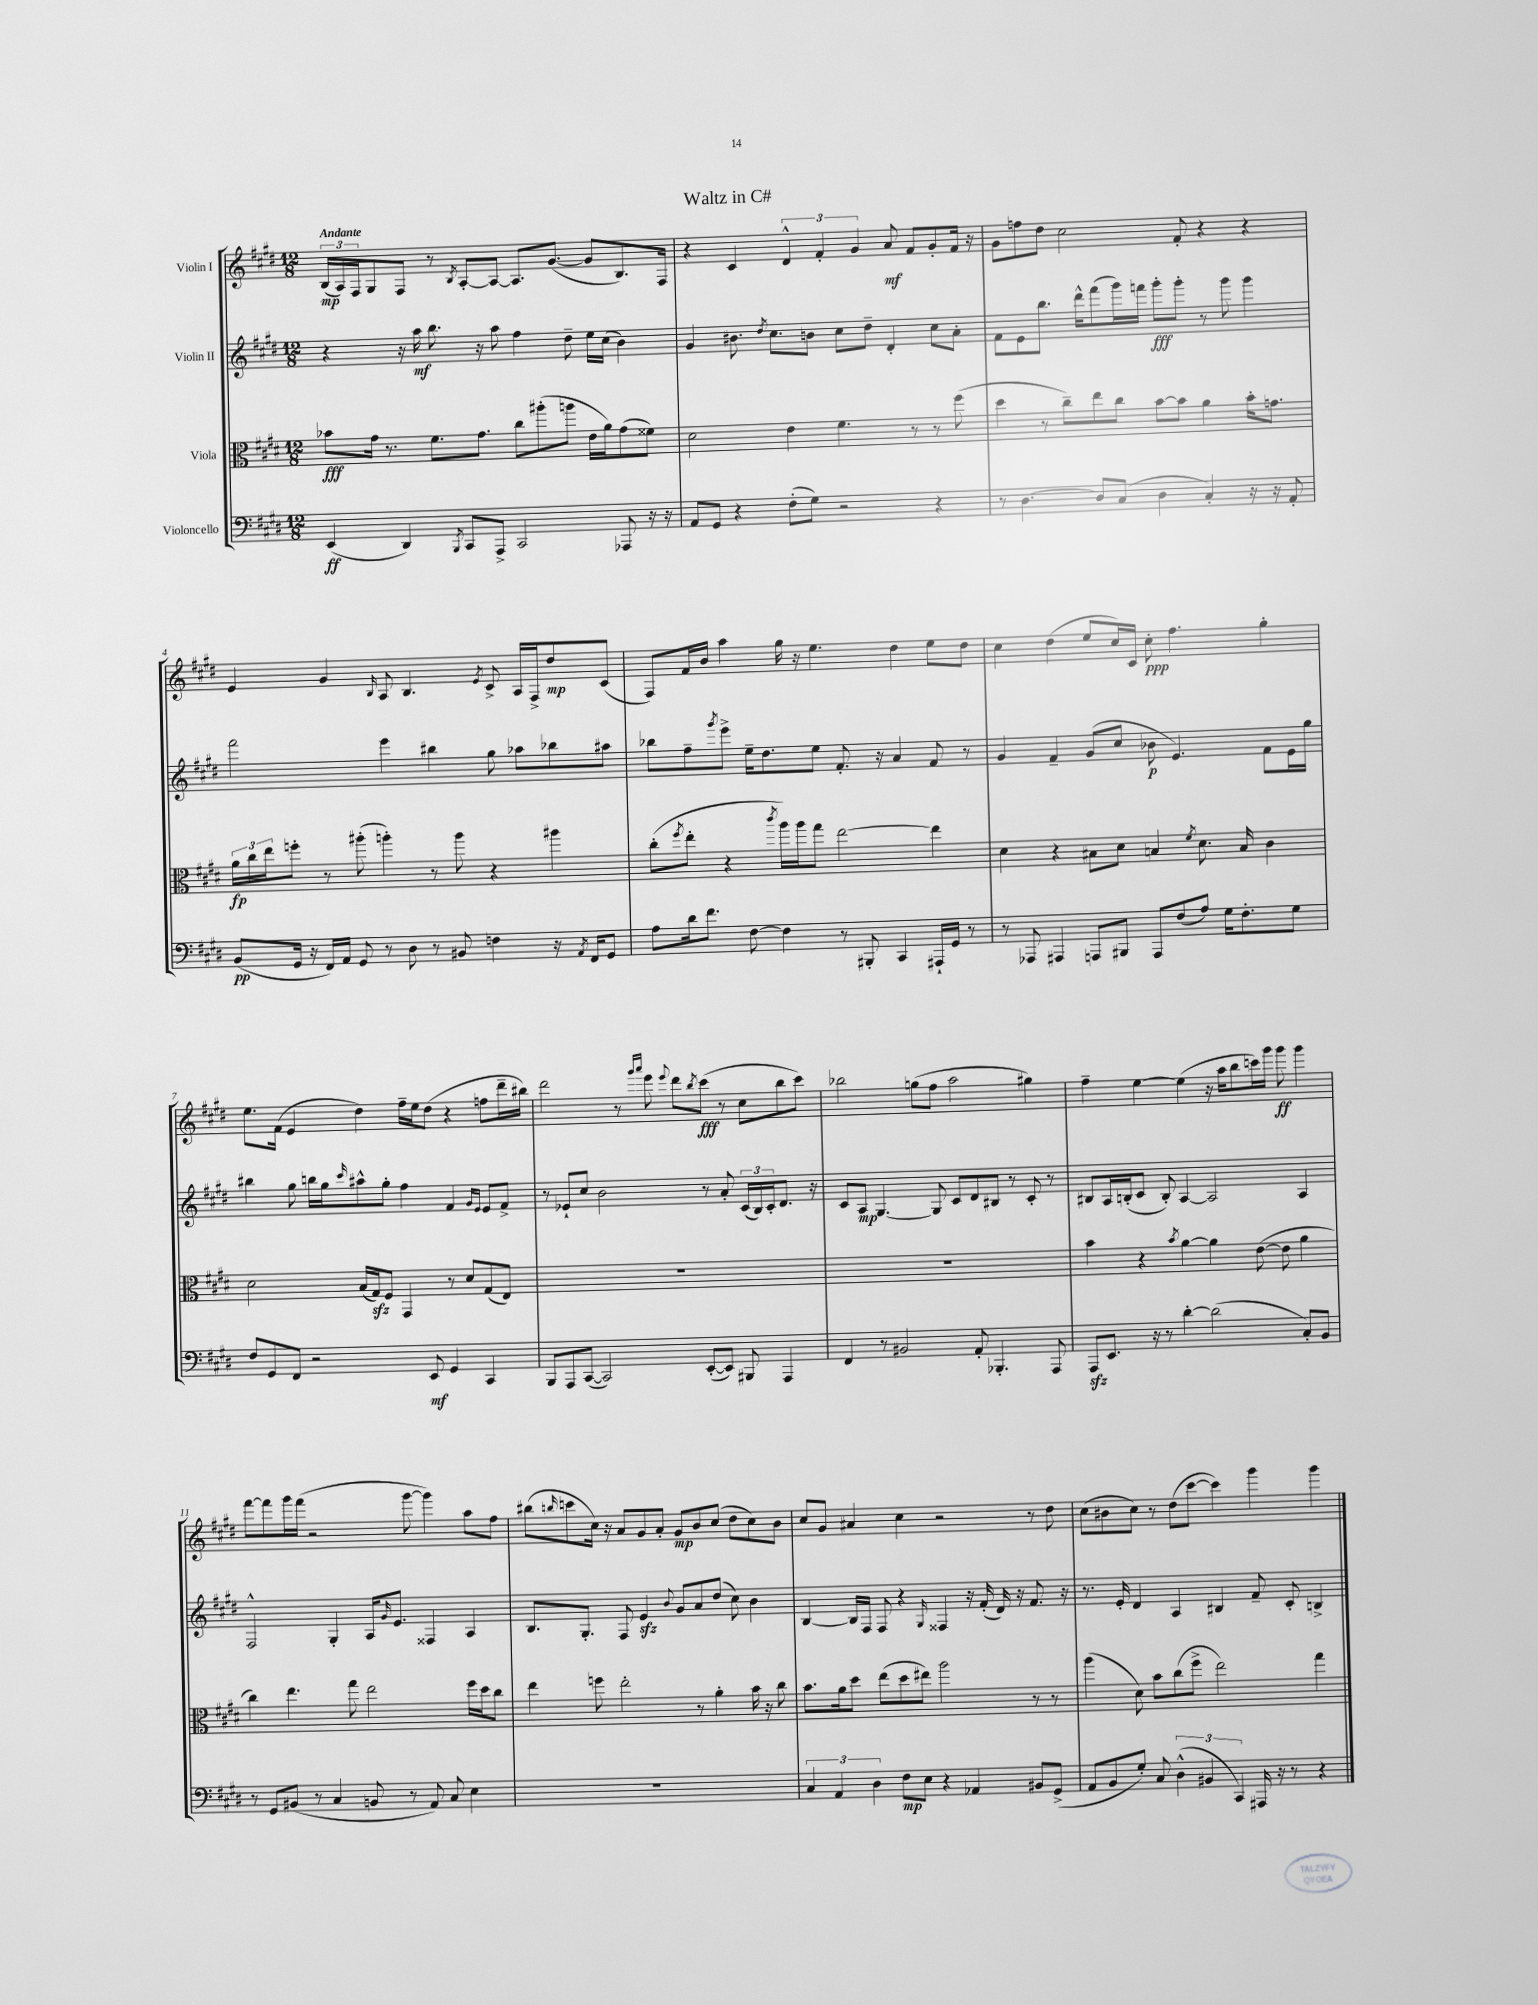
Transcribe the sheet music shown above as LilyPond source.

\header { title = "Waltz in C#" }
<<
\new StaffGroup <<
\new Staff = "s0" \with { instrumentName = "Violin I" } {
    \clef treble \key e \major \numericTimeSignature \time 12/8 \tempo "Andante"
    \tuplet 3/2 { b16\mp( a16) fis16 } gis8 fis8 r8 \acciaccatura { b8 } a8~-. a8~ a8. gis'8.~( gis'8 b8.) fis16 |
    r4 cis'4 \tuplet 3/2 { dis'4-^ fis'4-. gis'4 } a'8\mf fis'8 gis'8-. fis'16 r16 |
    gis'8 f''8 dis''8 cis''2 fis'8-. r4 r4 |
    e'4 gis'4 \grace { b16 } a8 b4. \acciaccatura { e'8 } cis'8-> a16 fis16-> dis''8\mp cis'8( |
    fis8) fis'16 b'16 a''4 gis''16 r16 e''4. dis''4 e''8 dis''8 |
    cis''4 dis''4( e''8 cis''16) cis'16 cis''8-.\ppp fis''4. gis''4-. |
    e''8. fis'16( e'4 dis''4) fis''16-- e''16 dis''8( r4 f''8 dis'''16-- bis''16) |
    dis'''2 r8 \grace { gis'''16 a'''16 } e'''8 \appoggiatura { e'''8 } dis'''8 \acciaccatura { b''8 } cis'''8\fff( r8 cis''8 b''8 cis'''8) |
    bes''2 g''8( fis''8 a''2 gis''4) |
    fis''4-- e''4~ e''4( r16 a''16 b''8 c'''16) gis'''16 gis'''8\ff gis'''4 |
    fis'''8~ fis'''8 gis'''16 fis'''16( r2 gis'''8~ gis'''4) a''8 fis''8 |
    bis''8( \grace { b''16 } c'''8 cis''16) r16 a'8 gis'8 a'8-. gis'8\mp b'8 cis''8( dis''8 cis''8) b'8 |
    cis''8 gis'8 ais'4 cis''4 r2 r8 dis''8 |
    cis''8( bis'8 cis''8) r8 dis''8( cis'''8~ cis'''4) gis'''4 gis'''4 \bar "|." |
}
\new Staff = "s1" \with { instrumentName = "Violin II" } {
    \clef treble \key e \major \numericTimeSignature \time 12/8
    r4 r16 a''16\mf b''8. r16 a''8 fis''4 dis''8-- e''16 cis''16( b'4) |
    gis'4 bis'8. \acciaccatura { dis''8 } cis''8. b'8 cis''8 dis''8-- dis'4-. cis''8 a'8-. |
    fis'8 e'8 b''8. dis'''16-^ fis'''8( gis'''16) f'''16 gis'''8-.\fff gis'''8-. r8 gis'''8 gis'''4 |
    fis'''2 e'''4 bis''4 gis''8 aes''8 bes''8 ais''8 |
    bes''8 fis''8-- \acciaccatura { gis'''8 } e'''8-> e''16-- dis''8. e''8 fis'8.-. r16 a'4 fis'8 r8 |
    gis'4 fis'4-- gis'8( cis''8 bes'8\p e'4.) fis'8 e'16 gis''16 |
    bis''4 gis''8 b''16 gis''16 \grace { cis'''16 } ais''8-^ gis''8-. fis''4 fis'4 \grace { gis'16 e'16 } e'8 fis'8-> |
    r8 ees'8-! cis''8 b'2 r8 a'8-. \tuplet 3/2 { cis'16( b16) cis'16-. } dis'8. r16 |
    cis'8 a8\mp gis4.~ gis8 cis'8 dis'8 bis8 r8 cis'8-. r8 |
    bis8 a16 b16-.( cis'8 b8-.) a4~ a2 a4 |
    fis2-^ gis4-. a16 \grace { gis'16 } e'8. fisis4 a4 |
    b8. gis8.-. fis8 e'4\sfz \appoggiatura { b'8 } gis'8 a'8 dis''8( cis''8) b'4 |
    b4~ b16 fis16 fis8 r4 \grace { gis16 } fisis4 r16 fis'16-.( dis'16) r16 fis'8. r16 |
    r8. e'16-. dis'4 a4 bis4 fis'8-- cis'8-. b4-> \bar "|." |
}
\new Staff = "s2" \with { instrumentName = "Viola" } {
    \clef alto \key e \major \numericTimeSignature \time 12/8
    bes'8\fff gis'16 r8. fis'8. gis'8. cis''8 ais''8-.( a''8 e'16 a'16) gis'8( fisis'8) |
    dis'2 e'4 fis'4. r8 r8 fis''8( |
    dis''4 r8 cis''8--) e''8 cis''8 b'8~ b'8 a'4 b'16-. g'8. |
    \tuplet 3/2 { a'16\fp cis''16 e''16 } f''8-. r8 ais''8-.( a''4-.) r8 a''8 r4 ais''4 |
    cis''8-.( \acciaccatura { fis''8 } e''8-. r4 \acciaccatura { cis'''8 } a''16) a''16 gis''8 e''2~ e''4 |
    dis'4 r4 bis8 dis'8 b4 \acciaccatura { fis'8 } dis'8. b16 cis'4 |
    dis'2 b16( gis16\sfz) fis8 gis,4 r8 dis'8 gis8( e8) |
    R1. |
    R1. |
    b'4 r4 \acciaccatura { b'8 } a'4~ a'4 e'8~( e'8 a'4 |
    cis''4) e''4. gis''8 e''2 fis''16 dis''16 cis''8 |
    e''4 f''8 e''2-. r8 a'4-. b'16 r16 cis''8 |
    b'8. a'16 dis''8 e''8( dis''8 eis''8) a''2 r8 r8 |
    a''4( dis'8) b'8 cis''8( fis''8-> e''2) gis''4 \bar "|." |
}
\new Staff = "s3" \with { instrumentName = "Violoncello" } {
    \clef bass \key e \major \numericTimeSignature \time 12/8
    e,4\ff( dis,4) \acciaccatura { b,,8 } cis,8 a,,8-> cis,2 aes,,8 r16 r16 |
    a,8 gis,8 r4 fis8-.( gis8) r2 r4 |
    r8 dis4.~ dis8 cis8( dis4 cis4-.) r16 r16 a,8-. |
    b,8\pp( gis,16 r16 fis,16) a,16 gis,8 r8 dis8 r8 bis,8 f4 r16 \acciaccatura { a,8 } fis,16 gis,8 |
    a8 dis'16 fis'8. fis8~ fis4 r8 bis,,8-. cis,4 ais,,16-! gis,16 r8 |
    r8 aes,,8 ais,,4 a,,8 bis,,8 a,,8 fis8( a8) gis16 fis8.-. gis8 |
    fis8 gis,8 fis,8 r2 e,8\mf gis,4 cis,4 |
    b,,8 a,,8 cis,8~( cis,2) e,8~-.( e,8) bis,,8 a,,4 |
    fis,4 r8 bis,2 a,8-. bes,,4.-. a,,8 |
    a,,8\sfz e,8. r16 r8 dis'4~-. dis'2( cis8-.) b,8 |
    r8 gis,8 bis,8( r8 cis4 b,8 r8 a,8) cis8 e4 |
    R1. |
    \tuplet 3/2 { cis4 a,4 dis4 } fis8\mp e8 r4 aes,4 bis,8 gis,8->( |
    a,8 b,8 gis8-.) cis8 \tuplet 3/2 { dis4-^( bis,4 cis,4) } ais,,16 r16 r8 r4 \bar "|." |
}
>>
>>
